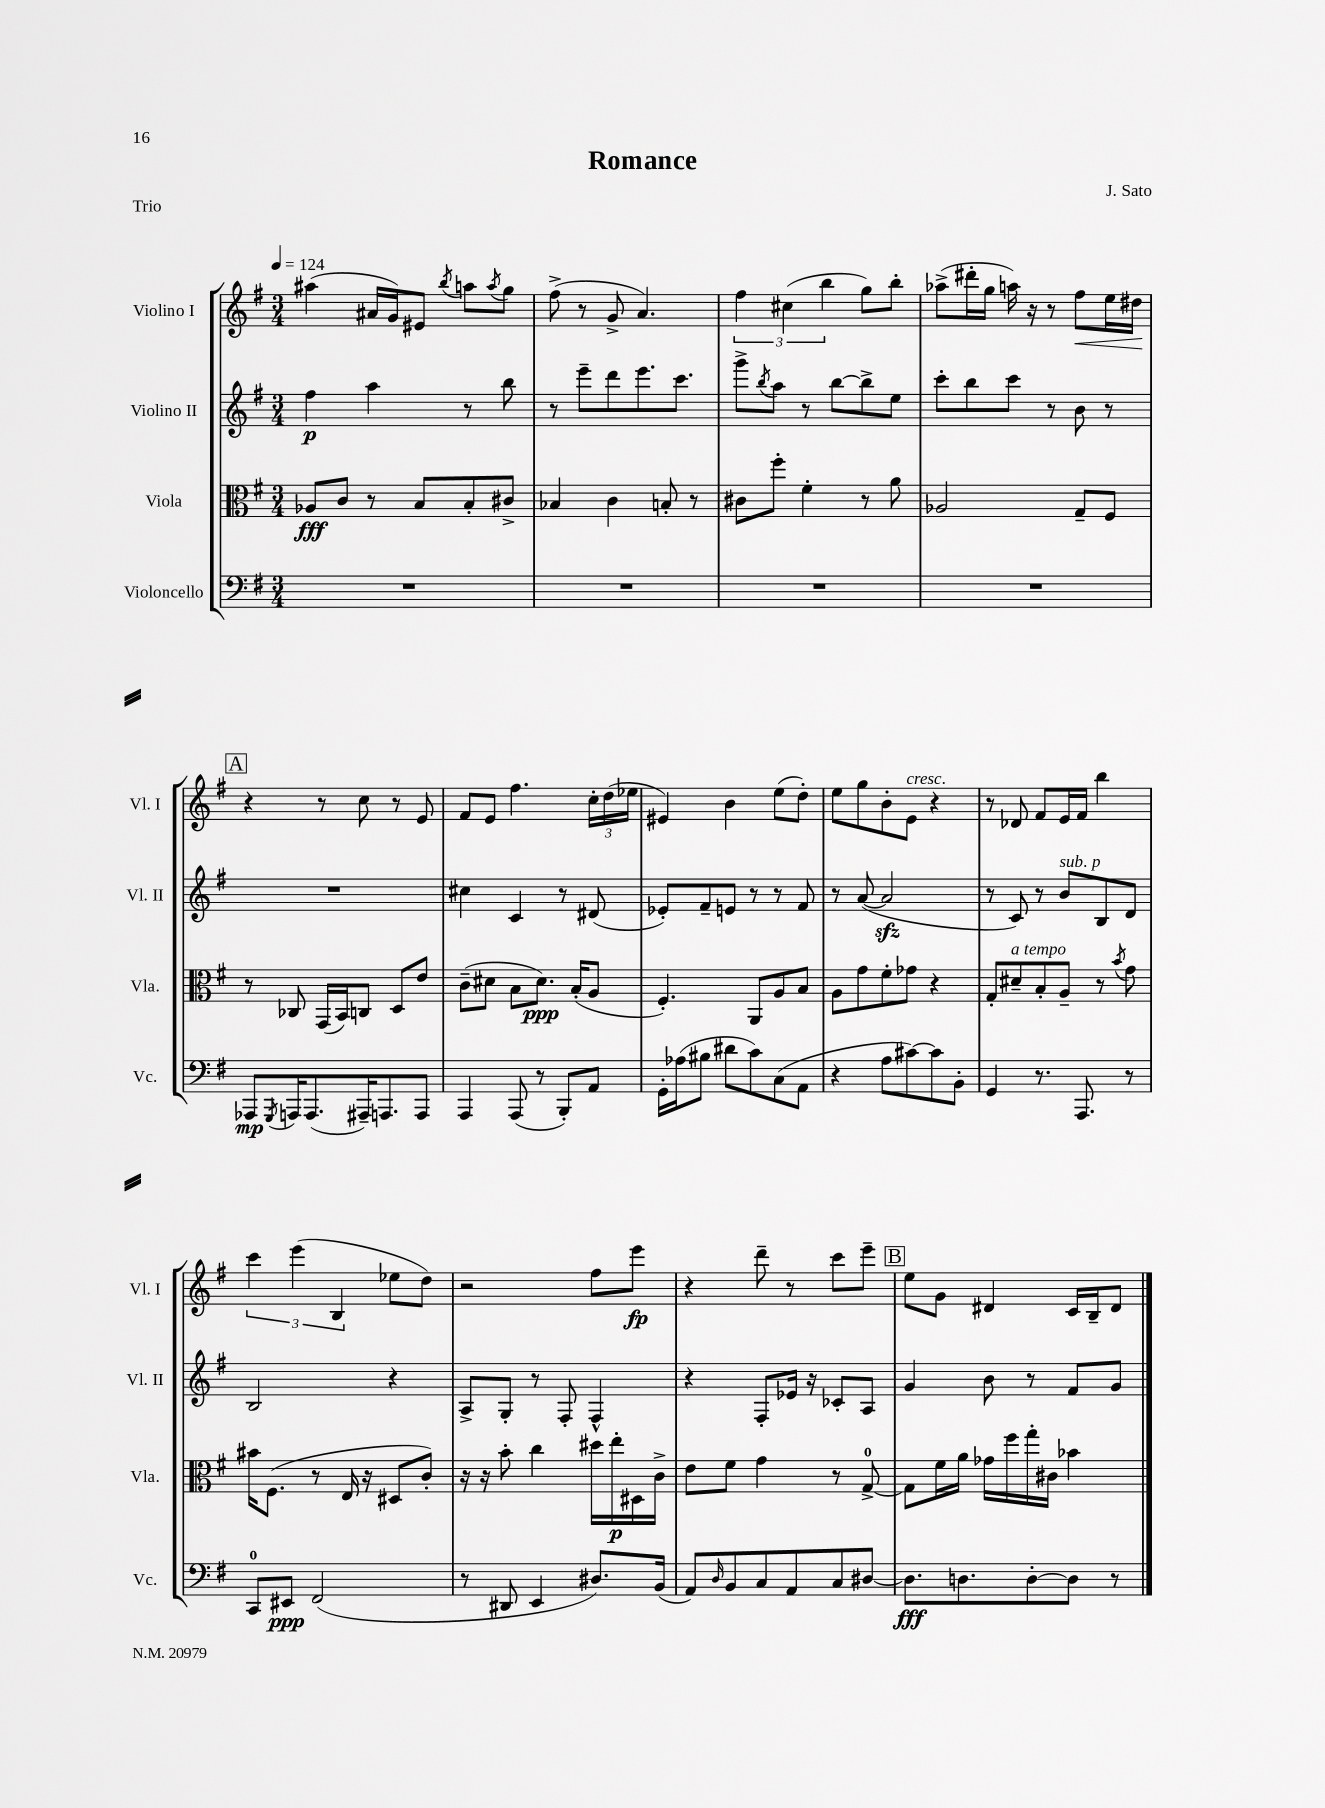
\header { title = "Romance" composer = "J. Sato" piece = "Trio" }
<<
\new StaffGroup <<
\new Staff = "s0" \with { instrumentName = "Violino I" shortInstrumentName = "Vl. I" } {
    \clef treble \key g \major \numericTimeSignature \time 3/4 \tempo 4 = 124
    ais''4( ais'16 g'16) eis'8 \acciaccatura { b''8 } a''8 \acciaccatura { a''8 } g''8 |
    fis''8->( r8 g'8-> a'4.) |
    \tuplet 3/2 { fis''4 cis''4( b''4 } g''8) b''8-. |
    aes''8->( dis'''16-. g''16 a''16) r16 r8 fis''8\< e''16 dis''16\! |
    \mark \markup { \box "A" } r4 r8 c''8 r8 e'8 |
    fis'8 e'8 fis''4. \tuplet 3/2 { c''16-. d''16( ees''16 } |
    eis'4) b'4 e''8( d''8-.) |
    e''8 g''8 b'8-. e'8^\markup { \italic "cresc." } r4 |
    r8 des'8 fis'8 e'16 fis'16 b''4 |
    \tuplet 3/2 { c'''4 e'''4( b4 } ees''8 d''8) |
    r2 fis''8 e'''8\fp |
    r4 d'''8-- r8 c'''8 e'''8-- |
    \mark \markup { \box "B" } e''8 g'8 dis'4 c'16 b16-- dis'8 \bar "|." |
}
\new Staff = "s1" \with { instrumentName = "Violino II" shortInstrumentName = "Vl. II" } {
    \clef treble \key g \major \numericTimeSignature \time 3/4
    fis''4\p a''4 r8 b''8 |
    r8 e'''8-- d'''8 e'''8. c'''8. |
    g'''8-> \acciaccatura { b''8 } a''8 r8 b''8~ b''8-> e''8 |
    c'''8-. b''8 c'''8 r8 b'8 r8 |
    \mark \markup { \box "A" } R2. |
    cis''4 c'4 r8 dis'8( |
    ees'8-.) fis'8-- e'8 r8 r8 fis'8 |
    r8 a'8~( a'2\sfz |
    r8 c'8) r8 b'8^\markup { \italic "sub. p" } b8 d'8 |
    b2 r4 |
    a8-> g8-. r8 fis8-. fis4-^ |
    r4 fis8-. ees'16 r16 ces'8-. a8 |
    \mark \markup { \box "B" } g'4 b'8 r8 fis'8 g'8 \bar "|." |
}
\new Staff = "s2" \with { instrumentName = "Viola" shortInstrumentName = "Vla." } {
    \clef alto \key g \major \numericTimeSignature \time 3/4
    aes8\fff c'8 r8 b8 b8-. cis'8-> |
    bes4 c'4 b8-. r8 |
    cis'8 fis''8-. fis'4-. r8 a'8 |
    aes2 g8-- fis8 |
    \mark \markup { \box "A" } r8 ces8 g,16( b,16) c8 d8 e'8 |
    c'8--( dis'8 b8 dis'8.\ppp) b16-.( a8 |
    fis4.-.) a,8 a8 b8 |
    a8 g'8 fis'8-. ges'8 r4 |
    g8-. dis'8--^\markup { \italic "a tempo" } b8-. a8-- r8 \acciaccatura { b'8 } g'8 |
    bis'16 fis8.( r8 e16 r16 dis8 c'8-.) |
    r16 r16 b'8-. c''4 dis''16 e''16-.\p dis16 c'16-> |
    e'8 fis'8 g'4 r8 g8-0~-> |
    \mark \markup { \box "B" } g8 fis'16 a'16 ges'16 fis''16 g''16-. cis'16 bes'4 \bar "|." |
}
\new Staff = "s3" \with { instrumentName = "Violoncello" shortInstrumentName = "Vc." } {
    \clef bass \key g \major \numericTimeSignature \time 3/4
    R2. |
    R2. |
    R2. |
    R2. |
    \mark \markup { \box "A" } aes,,8\mp \acciaccatura { g,,8 } a,,16 a,,8.( ais,,16--) a,,8. a,,8 |
    a,,4 a,,8( r8 b,,8-.) a,8 |
    g,16-. aes16( bis8 dis'8 c'8) c8( a,8 |
    r4 a8 cis'8~) cis'8 b,8-. |
    g,4 r8. a,,8. r8 |
    c,8-0 eis,8\ppp fis,2( |
    r8 dis,8 e,4 dis8.) b,16( |
    a,8) \grace { d16 } b,8 c8 a,8 c8 dis8~ |
    \mark \markup { \box "B" } dis8.\fff d8. d8~-. d8 r8 \bar "|." |
}
>>
>>
\layout { \context { \Score \remove "Bar_number_engraver" } }
